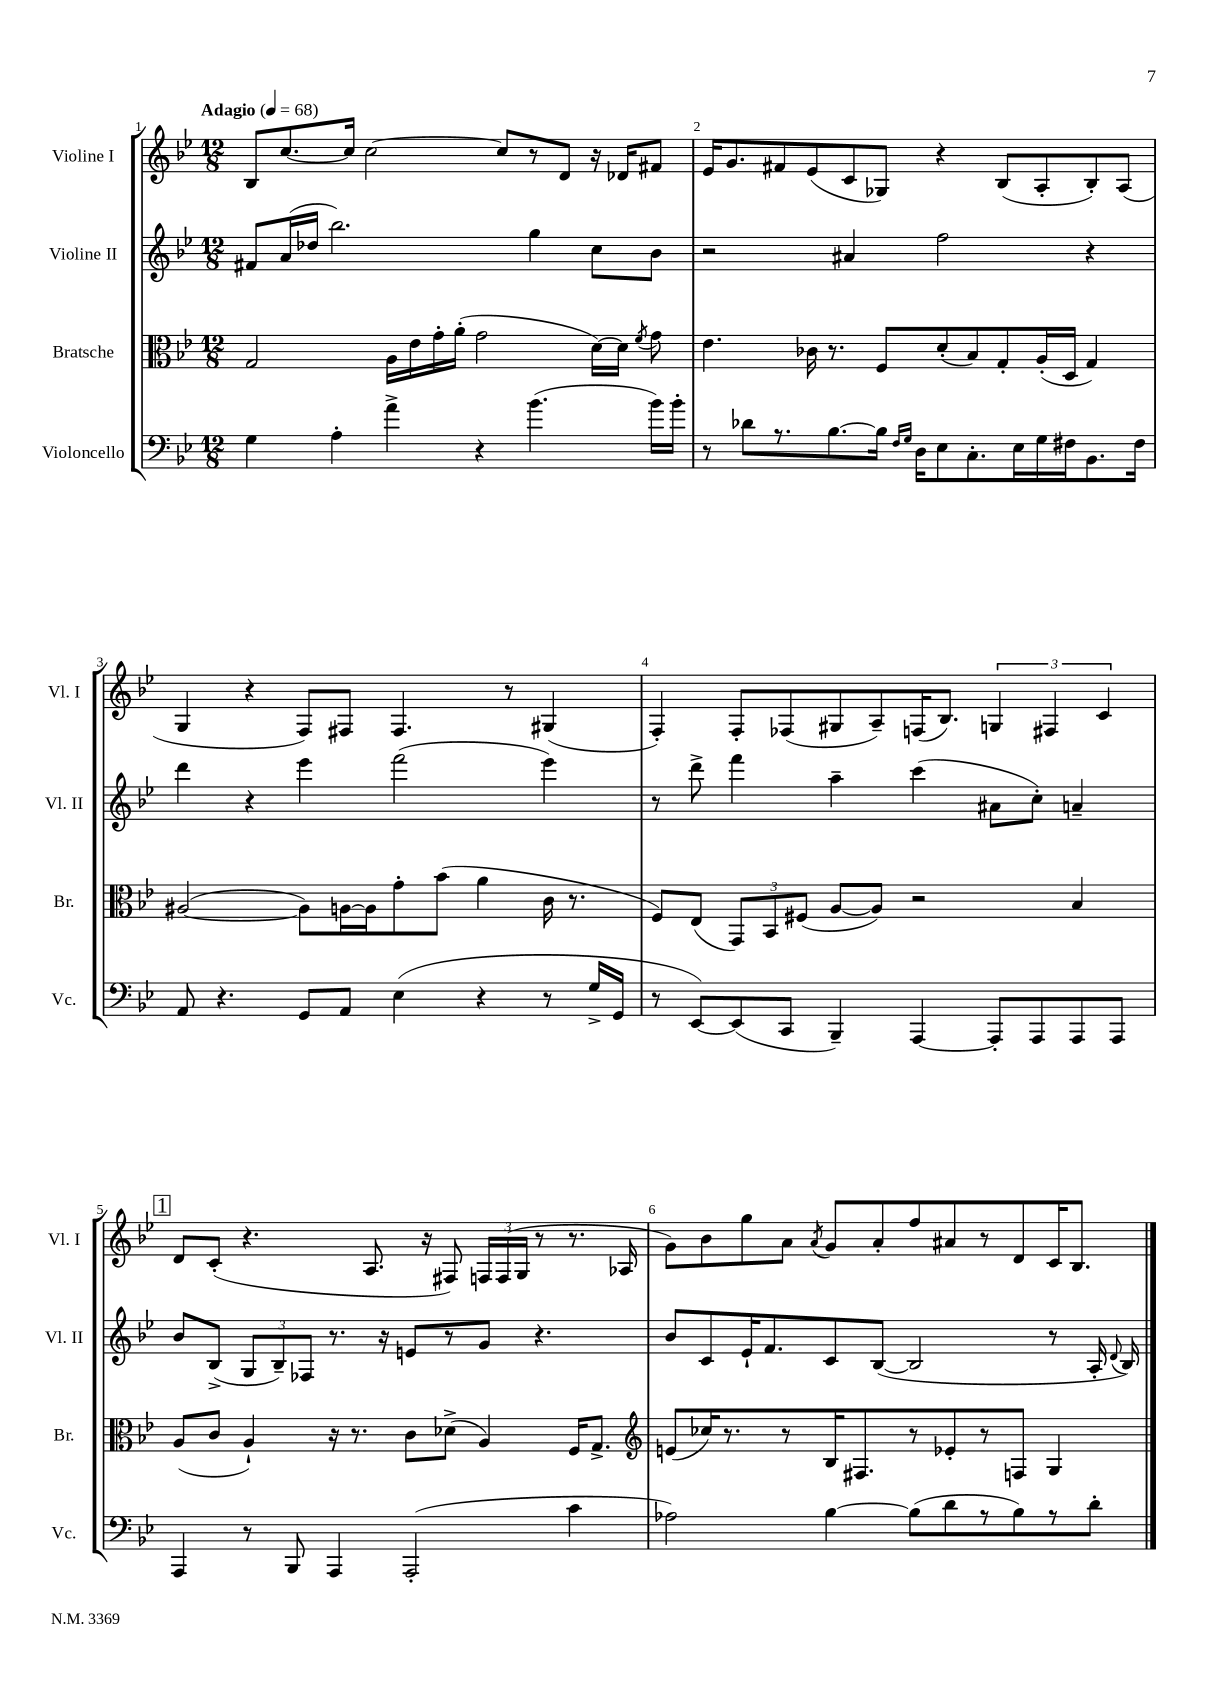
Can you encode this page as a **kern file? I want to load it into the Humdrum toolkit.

**kern	**kern	**kern	**kern
*staff4	*staff3	*staff2	*staff1
*clefF4	*clefC3	*clefG2	*clefG2
*k[b-e-]	*k[b-e-]	*k[b-e-]	*k[b-e-]
*M12/8	*M12/8	*M12/8	*M12/8
*MM68	*MM68	*MM68	*MM68
4G	2G	8f#	8B-
.	.	(16a	[8.cc
.	.	16dd-	.
4A'	.	2.bb-)	.
.	.	.	16cc]
.	.	.	[2cc
4a^	16A	.	.
.	16e-	.	.
.	16g'	.	.
.	(16a'	.	.
4r	2g	.	.
.	.	.	8cc]
(4.b-	.	4gg	8r
.	.	.	8d
.	[16d)	8cc	16r
.	16d]	.	16d-
.	8qf	.	.
16b-)	8g	8b-	8f#
16b-'	.	.	.
=	=	=	=
8r	4.e-	2r	16e-
.	.	.	8.g
8d-	.	.	.
8.r	.	.	8f#
.	16c-	.	(8e-
[8.B-	8.r	.	.
.	.	4a#	8c
16B-]	8F	.	8G-)
16qqF	.	.	.
16qqG	.	.	.
16D	.	.	.
8E-	(8d'	2ff	4r
8.C'	8B-)	.	.
.	8G'	.	(8B-
16E-	.	.	.
16G	(16A'	.	8A'
16F#	16D	.	.
8.BB-	4G)	4r	8B-')
.	.	.	(8A
16F#	.	.	.
=	=	=	=
8AA	([2A#	4ddd	4G
4.r	.	.	.
.	.	4r	4r
8GG	8A#])	4eee-	8F)
8AA	[16A	.	8F#
.	16A]	.	.
(4E-	8g'	(2fff	4.F#
.	(8b-	.	.
4r	4a	.	.
.	.	.	8r
8r	16c	4eee-)	(4G#
.	8.r	.	.
16G^	.	.	.
16GG	.	.	.
=	=	=	=
8r	8F)	8r	4F')
[8EE-)	(8E-	8ddd^	.
(8EE-]	12GG)	4fff	8F'
.	12BB-	.	.
8CC	.	.	(8F-
.	(12F#	.	.
4BBB-~)	[8A	4aa~	8G#
.	8A])	.	8A~)
[4AAA	2r	(4ccc	(16F
.	.	.	8.B-)
8AAA']	.	8a#	6G
8AAA	.	8cc')	.
.	.	.	6F#
8AAA	4B-	4a~	.
.	.	.	6c
8AAA	.	.	.
=	=	=	=
4AAA	(8A	8b-	8d
.	8c	(8B-^	(8c'
8r	4A`)	12G	4.r
.	.	12B-~)	.
8BBB-	.	.	.
.	.	12F-	.
4AAA	16r	8.r	.
.	8.r	.	.
.	.	.	8.A
.	.	16r	.
(2AAA'	8c	8e	.
.	.	.	16r
.	(8d-^	8r	8F#)
.	4A)	8g	24F
.	.	.	(24F
.	.	.	24G
.	.	4.r	8r
4c	16F	.	8.r
.	8.G^	.	.
.	.	.	16A-
=	=	=	=
*	*clefG2	*	*
2A-)	(8e	8b-	8g)
.	16cc-)	8c	8b-
.	8.r	.	.
.	.	16e-`	8gg
.	.	8.f	.
.	8r	.	8a
.	.	.	8qa
[4B-	16B-	8c	8g
.	8.F#	.	.
.	.	([8B-	8a'
(8B-]	8r	2B-]	8ff
8d	8e-'	.	8a#
8r	8r	.	8r
8B-)	8F	.	8d
8r	4G	8r	16c
.	.	.	8.B-
8d'	.	16A'	.
.	.	8qqd	.
.	.	16B-)	.
==	==	==	==
*-	*-	*-	*-
